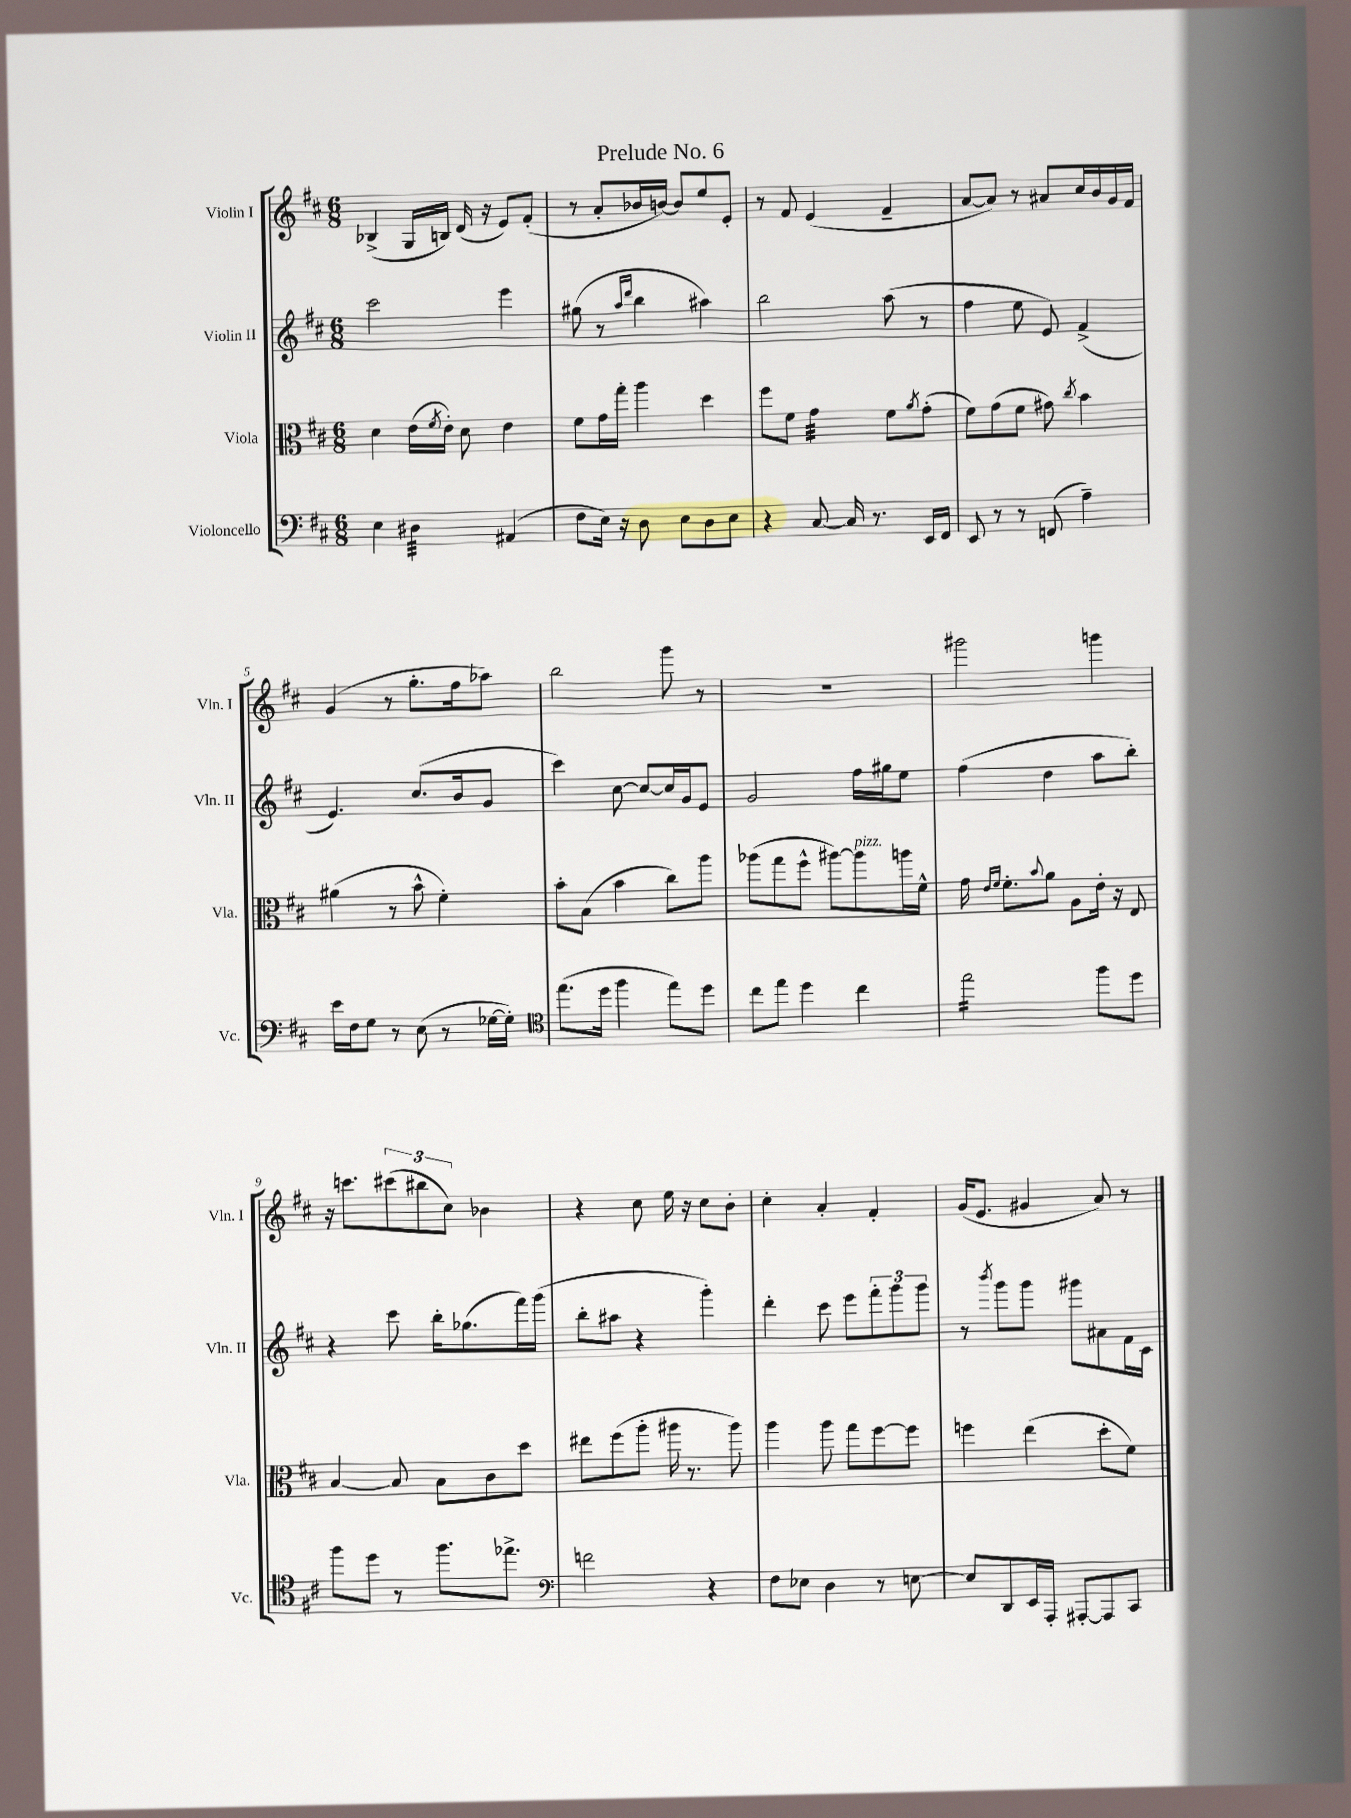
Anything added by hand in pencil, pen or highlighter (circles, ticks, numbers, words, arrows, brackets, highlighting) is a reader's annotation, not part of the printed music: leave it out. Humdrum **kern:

**kern	**kern	**kern	**kern
*staff4	*staff3	*staff2	*staff1
*clefF4	*clefC3	*clefG2	*clefG2
*k[f#c#]	*k[f#c#]	*k[f#c#]	*k[f#c#]
*M6/8	*M6/8	*M6/8	*M6/8
4E\	4d\	2ccc#\	(4B-^/
4D#\	(16e\LL	.	16G/LL
.	8qf#/	.	.
.	16e'\JJ)	.	16B/JJ)
.	8d\	.	(16d/
.	.	.	16r
(4AA#/	4e\	4eee\	8e/L)
.	.	.	(8f#'/J
=	=	=	=
8F#\L	8f#\L	(8gg#\	8r
16E\Jk)	16g\L	8r	8a'/L
16r	16gg'\JJ	.	.
.	.	16qqaa/LL	.
.	.	16qqddd/JJ	.
8D\	4aa\	4bb\	16b-/L
.	.	.	[16b/JJ)
8E\L	.	.	8b/]L
8D\	4dd\	4aa#\)	8ee/
8E\J	.	.	8e'/J
=	=	=	=
4r	8ff#\L	2bb\	8r
.	8f#\J	.	8f#/
[8C#/	4g\	.	(4e/
16C#/]	.	.	.
8.r	.	.	.
.	8f#\L	(8aa\	4f#~/
.	8qa/	.	.
16EE/LL	(8g'\J	8r	.
16FF#/JJ	.	.	.
=	=	=	=
8EE/	8f#\L)	4ff#\	[8a/L
8r	(8g\	.	8a/]J)
8r	8f#\J	8ee\	8r
(8FF/	8g#\)	8e/)	8a#/L
.	8qcc#/	.	.
4A~\)	4b\	(4f#^/	16cc#/L
.	.	.	16b/
.	.	.	16g/
.	.	.	16f#/JJ
=	=	=	=
16e\LL	(4a#\	4.e/)	(4g/
16F#\J	.	.	.
8G\J	.	.	.
8r	8r	.	8r
(8E\	8b^^\	(8.cc#/L	8.gg'\L
8r	4f#'\)	.	.
.	.	16b/k	16ff#\k
[16G-\LL	.	8g/J	8aa-\J)
16G-'\]JJ)	.	.	.
=	=	=	=
*clefC4	*	*	*
(8.ee\L	8b'\L	4ccc#\)	2bb\
.	(8B\J	.	.
16dd\Jk	.	.	.
4ff#\	4b\	[8cc#\	.
.	.	8cc#/_L	.
8ee\L)	8cc#\L)	16cc#/]L	8ggg\
.	.	16g/J	.
8dd\J	8aa\J	8e/J	8r
=	=	=	=
8cc#\L	(8aa-\L	2g/	2.r
8ee\J	8gg\	.	.
4dd\	8ff#^^\J	.	.
.	[8aa#\L)	.	.
4cc#\	8aa#\]	16ff#\LL	.
.	.	16gg#\J	.
.	16aa\L	8ee\J	.
.	16f#^^\JJ	.	.
=	=	=	=
2ee\	16g\	(4ff#\	2ggg#\
.	16qqe/LL	.	.
.	16qqf#/JJ	.	.
.	8.f#'\L	.	.
.	8qqb/	.	.
.	8a\J	4dd\	.
.	8A\L	.	.
8ff#\L	16e'\Jk	8aa\L	4ggg\
.	16r	.	.
8dd\J	8E/	8bb'\J)	.
=	=	=	=
8ff#\L	[4B/	4r	16r
.	.	.	8.ccc\L
8dd\J	.	.	.
8r	8B/]	8ccc#\	(12ccc#\
.	.	.	12bb#\
8.ff#\L	8B\L	16bb'\LK	.
.	.	.	12cc#\J)
.	.	(8.gg-\	.
.	8c#\	.	4b-\
8.ee-^\J	.	.	.
.	8dd\J	16fff#\L)	.
.	.	(16ggg\JJ	.
=	=	=	=
*clefF4	*	*	*
2f\	8ee#\L	8bb'\L	4r
.	(8ff#\	8aa#\J	.
.	8aa'\J	4r	8cc#\
.	16aa#\	.	16ee\
.	8.r	.	16r
4r	.	4ggg'\)	8cc#\L
.	8aa#\)	.	8b'\J
=	=	=	=
8F#\L	4aa\	4ddd'\	4cc#'\
8E-\J	.	.	.
4D\	8aa\	8ccc#\	4a'/
.	8gg\L	8eee\L	.
8r	[8ff#\	12fff#'\	4f#'/
.	.	12ggg\	.
[8E\	8ff#\]J	.	.
.	.	12ggg\J	.
=	=	=	=
8E/]L	4ff\	8r	(16g/LK
.	.	.	8.e/J
.	.	8qbbb/	.
8DD/	.	8ggg\L	.
16EE/L	(4ee\	8ggg\J	4g#/
16AAA'/JJ	.	.	.
[8AAA#'/L	.	8ggg#\L	.
8AAA#/]	8dd'\L	8a#\	8a/)
8CC#/J	8f#\J)	16f#\L	8r
.	.	16c#\JJ	.
==	==	==	==
*-	*-	*-	*-
